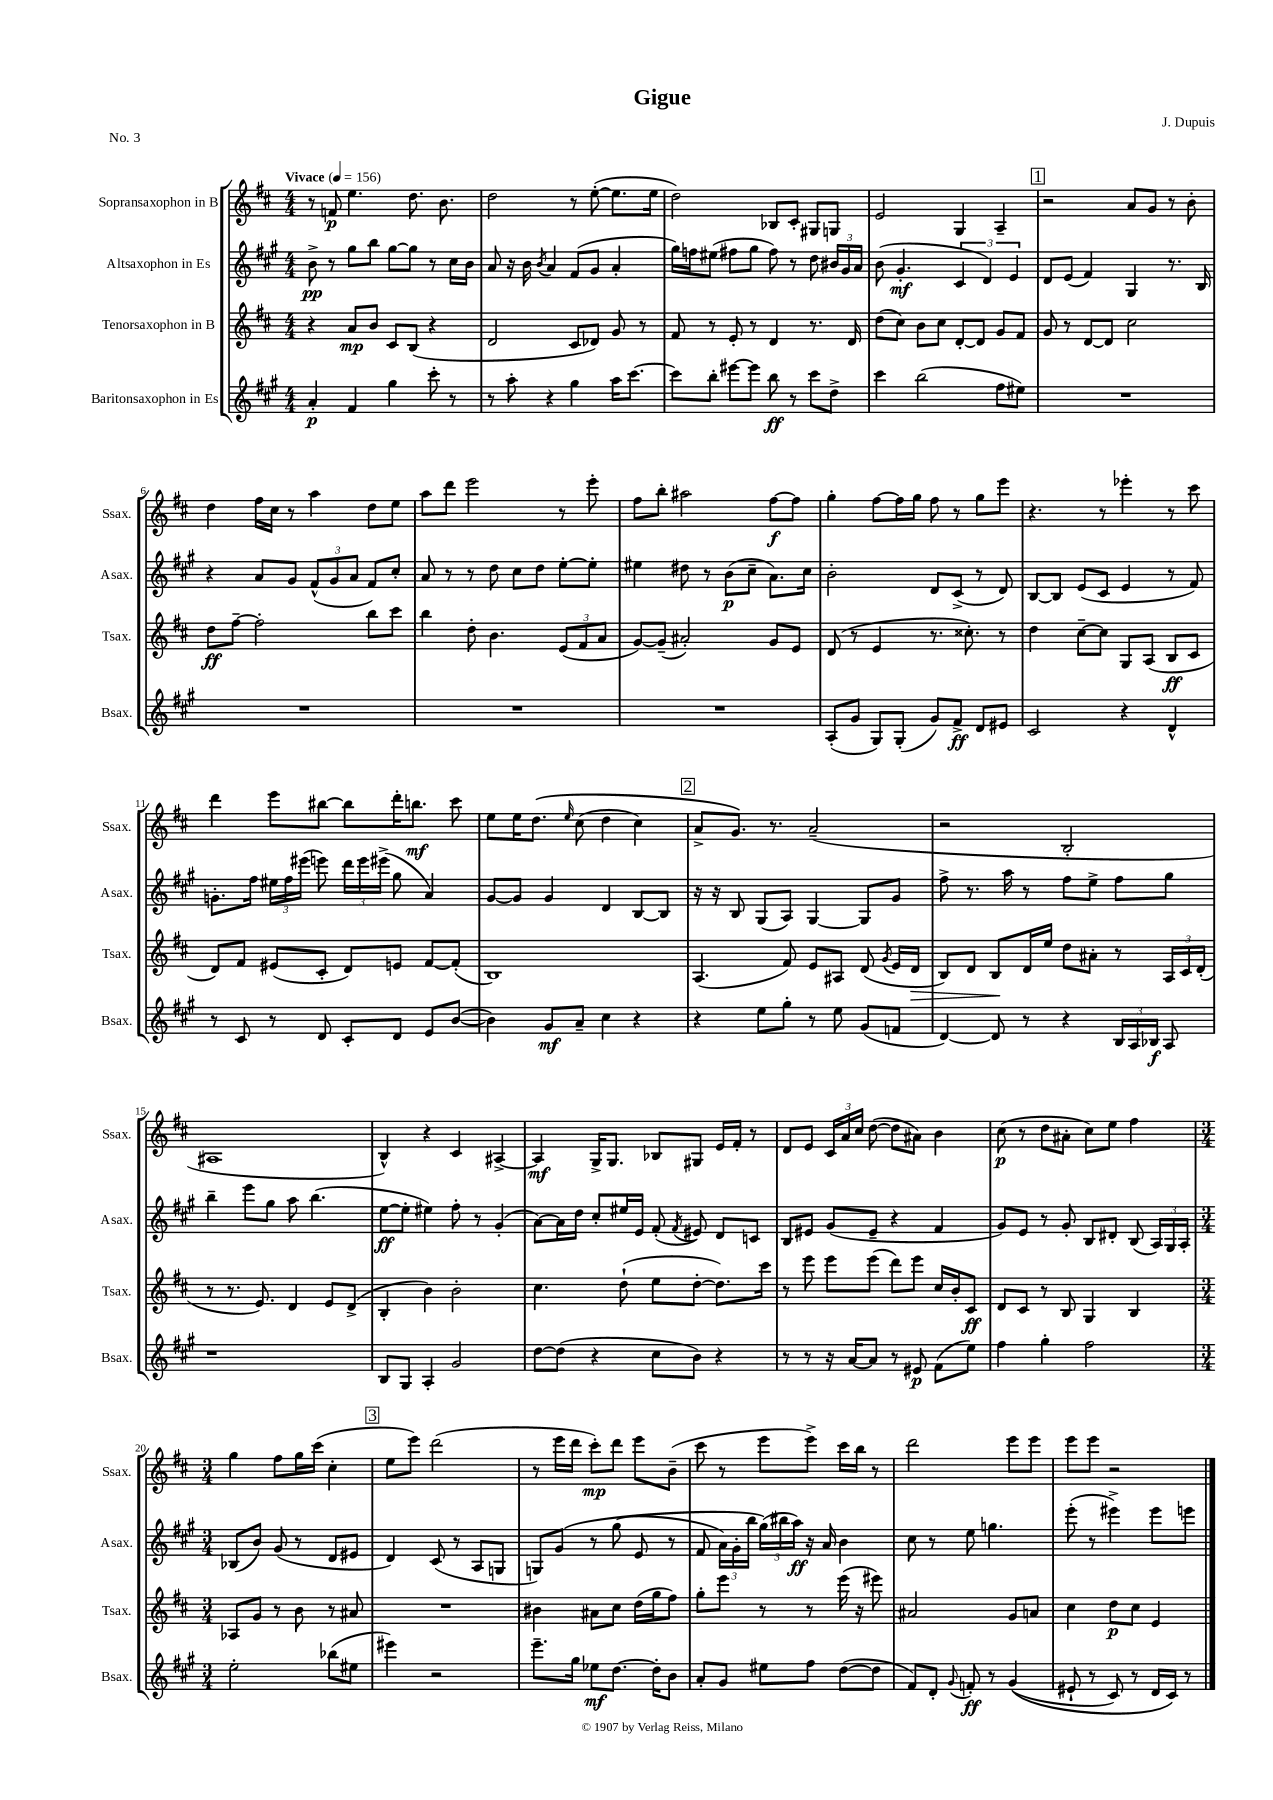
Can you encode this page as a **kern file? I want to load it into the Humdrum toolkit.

**kern	**kern	**kern	**kern
*staff4	*staff3	*staff2	*staff1
*clefG2	*clefG2	*clefG2	*clefG2
*k[f#c#g#]	*k[f#c#]	*k[f#c#g#]	*k[f#c#]
*M4/4	*M4/4	*M4/4	*M4/4
*MM156	*MM156	*MM156	*MM156
4a'	4r	8b^	8r
.	.	8r	8f
4f#	8a	8gg#	4.ee
.	8b	8bb	.
4gg#	8c#	[8gg#	.
.	(8B	8gg#]	8.dd
8ccc#'	4r	8r	.
.	.	.	8.b
8r	.	16cc#	.
.	.	16b	.
=	=	=	=
8r	2d	8a	2dd
8aa'	.	16r	.
.	.	16b	.
.	.	8qb	.
4r	.	4a	.
4gg#	8c#	(8f#	8r
.	8d-)	8g#	([8ee'
16aa	8g	4a'	8.ee]
[8.ccc#	.	.	.
.	8r	.	.
.	.	.	16ee
=	=	=	=
8ccc#]	8f#	16gg#)	2dd)
.	.	16ff	.
8bb'	8r	(8ee#	.
[8eee#	8e'	8ff#	.
8eee#]	8r	8gg#	.
8bb	4d	8ff#)	8B-
8r	.	8r	8c#'
8ccc#	8.r	8dd	8G#
8dd^	.	24b#	8G
.	.	24g#	.
.	16d	.	.
.	.	24a	.
=	=	=	=
4ccc#	(8dd	(8b	2e
.	8cc#)	4.g#'	.
(2bb	8b	.	.
.	8cc#	.	.
.	[8d'	6c#	4G
.	8d]	.	.
.	.	6d)	.
8ff#	8g	.	4A~
.	.	6e	.
8ee#)	8f#	.	.
=	=	=	=
1r	8g	8d	2r
.	8r	(8e	.
.	[8d	4f#)	.
.	8d]	.	.
.	2cc#	4G#	8a
.	.	.	8g
.	.	8.r	8r
.	.	.	8b'
.	.	16B	.
=	=	=	=
1r	8dd	4r	4dd
.	[8ff#~	.	.
.	2ff#']	8a	16ff#
.	.	.	16cc#
.	.	8g#	8r
.	.	(12f#^^	4aa
.	.	12g#	.
.	.	12a	.
.	8bb	8f#)	8dd
.	8ccc#	8cc#'	8ee
=	=	=	=
1r	4bb	8a	8aa
.	.	8r	8ddd
.	8dd'	8r	2eee
.	4.b	8dd	.
.	.	8cc#	.
.	.	8dd	.
.	(12e	[8ee'	8r
.	12f#	.	.
.	.	8ee']	8eee'
.	12a	.	.
=	=	=	=
1r	[8g)	4ee#	8ff#
.	(8g~]	.	8bb'
.	2a#')	8dd#	2aa#
.	.	8r	.
.	.	(8b	.
.	.	8cc#~	.
.	8g	8.a)	[8ff#
.	8e	.	8ff#]
.	.	16cc#	.
=	=	=	=
(8A'	(8d	2b'	4gg'
8g#	8r	.	.
8G#)	4e	.	[8ff#
(8G#'	.	.	16ff#]
.	.	.	16gg
8g#)	8.r	8d	8ff#
8f#^	.	(8c#^	8r
.	8.cc##')	.	.
8d	.	8r	8gg
8e#	8r	8d)	8eee
=	=	=	=
2c#	4dd	[8B	4.r
.	.	8B]	.
.	[8cc#~	(8e	.
.	8cc#]	8c#	8r
4r	8G	4e	4eee-'
.	(8A	.	.
4d^^	8B	8r	8r
.	8c#	8f#)	8ccc#
=	=	=	=
8r	8d)	8.g'	4ddd
8c#	8f#	.	.
.	.	16ff#	.
8r	(8e#	24ee#	8eee
.	.	24ff#	.
.	.	(24eee#	.
8d	8c#'	8eee)	[8bb#
8c#'	8d)	24ddd	8bb#]
.	.	24eee	.
.	.	(24eee#^	.
8d	8e	8gg#	16ddd'
.	.	.	8.bb
8e	[8f#	4a)	.
([8b	(8f#']	.	8ccc#
=	=	=	=
4b])	1B)	[8g#	8ee
.	.	8g#]	16ee
.	.	.	&(8.dd
8g#	.	4g#	.
.	.	.	16qqee
8a~	.	.	(8cc#
4cc#	.	4d	4dd
4r	.	[8B	4cc#)
.	.	8B]	.
=	=	=	=
4r	(4.A	16r	8a^
.	.	16r	.
.	.	8B	8.g&)
8ee	.	(8G#	.
.	.	.	8.r
8gg#'	8f#)	8A)	.
8r	8e	[4G#	(2a~
8ee	8A#	.	.
(8g#	(8d	8G#]	.
.	8qg	.	.
8f	16e	8g#	.
.	16d	.	.
=	=	=	=
[4d)	8B)	8ff#^	2r
.	8d	8.r	.
8d]	8B	.	.
.	.	16aa	.
8r	16d	8r	.
.	16ee	.	.
4r	8dd	8ff#	2B'
.	8a#'	8ee^	.
24B	8r	8ff#	.
24A	.	.	.
24B-	.	.	.
8A	24A	8gg#	.
.	24c#	.	.
.	(24d'	.	.
=	=	=	=
1r	8r	4bb~	1A#
.	8.r	.	.
.	.	8eee	.
.	8.e)	.	.
.	.	8gg#	.
.	4d	8aa	.
.	.	(4.bb	.
.	8e	.	.
.	(8d^	.	.
=	=	=	=
8B	4B'	[8ee	4B^^)
8G#	.	8ee']	.
4A'	4b)	4ee#)	4r
2g#	2b'	8ff#'	4c#
.	.	8r	.
.	.	(4g#'	[4A#^
=	=	=	=
[8dd	4.cc#	[8a)	4A#]
(8dd]	.	16a]	.
.	.	16dd	.
4r	.	8cc#'	16G^
.	.	.	8.G
.	(8dd`	16ee#	.
.	.	16e	.
8cc#	8ee	(8f#'	8B-
.	.	8qf#	.
8b)	[8dd'	8e#)	8G#
4r	8.dd])	8d	16e
.	.	.	16f#'
.	.	8c	8r
.	16ccc#	.	.
=	=	=	=
8r	8r	8B	8d
8r	8eee	8e#	8e
16r	8eee	(8g#	24c#
.	.	.	24a
[16a	.	.	.
.	.	.	24cc#
8a]	(8eee	8e#~	([8dd
8r	8ddd)	4r	8dd]
8e#	8eee	.	8a#)
(8f#	16cc#	4f#	4b
.	16b'	.	.
8ee)	8c#	.	.
=	=	=	=
4ff#	8d	8g#)	(8cc#
.	8c#	8e	8r
4gg#'	8r	8r	8dd
.	8B	8g#'	8a#'
2ff#	4G	8B	8cc#)
.	.	8d#'	8ee
.	4B	(8B	4ff#
.	.	24A)	.
.	.	24G#	.
.	.	24A'	.
=	=	=	=
*M3/4	*M3/4	*M3/4	*M3/4
2ee'	8A-	(8B-	4gg
.	8g	8b)	.
.	8r	(8g#	8ff#
.	8b	8r	16gg
.	.	.	(16ccc#
(8bb-	8r	8d	4cc#'
8ee#	8a#	8e#	.
=	=	=	=
4eee#)	2.r	4d)	8ee
.	.	.	8eee)
2r	.	(8c#	(2ddd
.	.	8r	.
.	.	8A	.
.	.	8G	.
=	=	=	=
8.eee~	4b#	8G)	8r
.	.	&(8g#	16eee
16gg#	.	.	16ddd
8ee-	8a#	8r	8ccc#')
[8.dd	8cc#	(8gg#	8ddd
.	(16dd	8e	8eee
16dd']	16gg	.	.
8b	8ff#)	8r	(8b~
=	=	=	=
8a'	8gg'	8f#	8ccc#
8g#	8eee	24a)	8r
.	.	24g#'	.
.	.	24bb	.
8ee#	8r	(24gg#&)	8eee
.	.	24bb#	.
.	.	24aa)	.
8ff#	8r	16r	8eee^)
.	.	16a	.
([8dd	(16eee	4b	16ccc#
.	16r	.	16bb
8dd]	8eee#)	.	8r
=	=	=	=
8f#)	2a#	8cc#	2ddd
8d'	.	8r	.
8qqg#	.	.	.
8f'	.	8ee	.
8r	.	4.gg	.
&((4g#	8g	.	8eee
.	8a	.	8eee
=	=	=	=
8e#`	4cc#	(8eee'	8eee
8r	.	8r	8eee
8c#)	8dd	4eee#^)	2r
8r	8cc#	.	.
16d	4e	8eee#	.
16c#&)	.	.	.
8r	.	8eee	.
==	==	==	==
*-	*-	*-	*-
